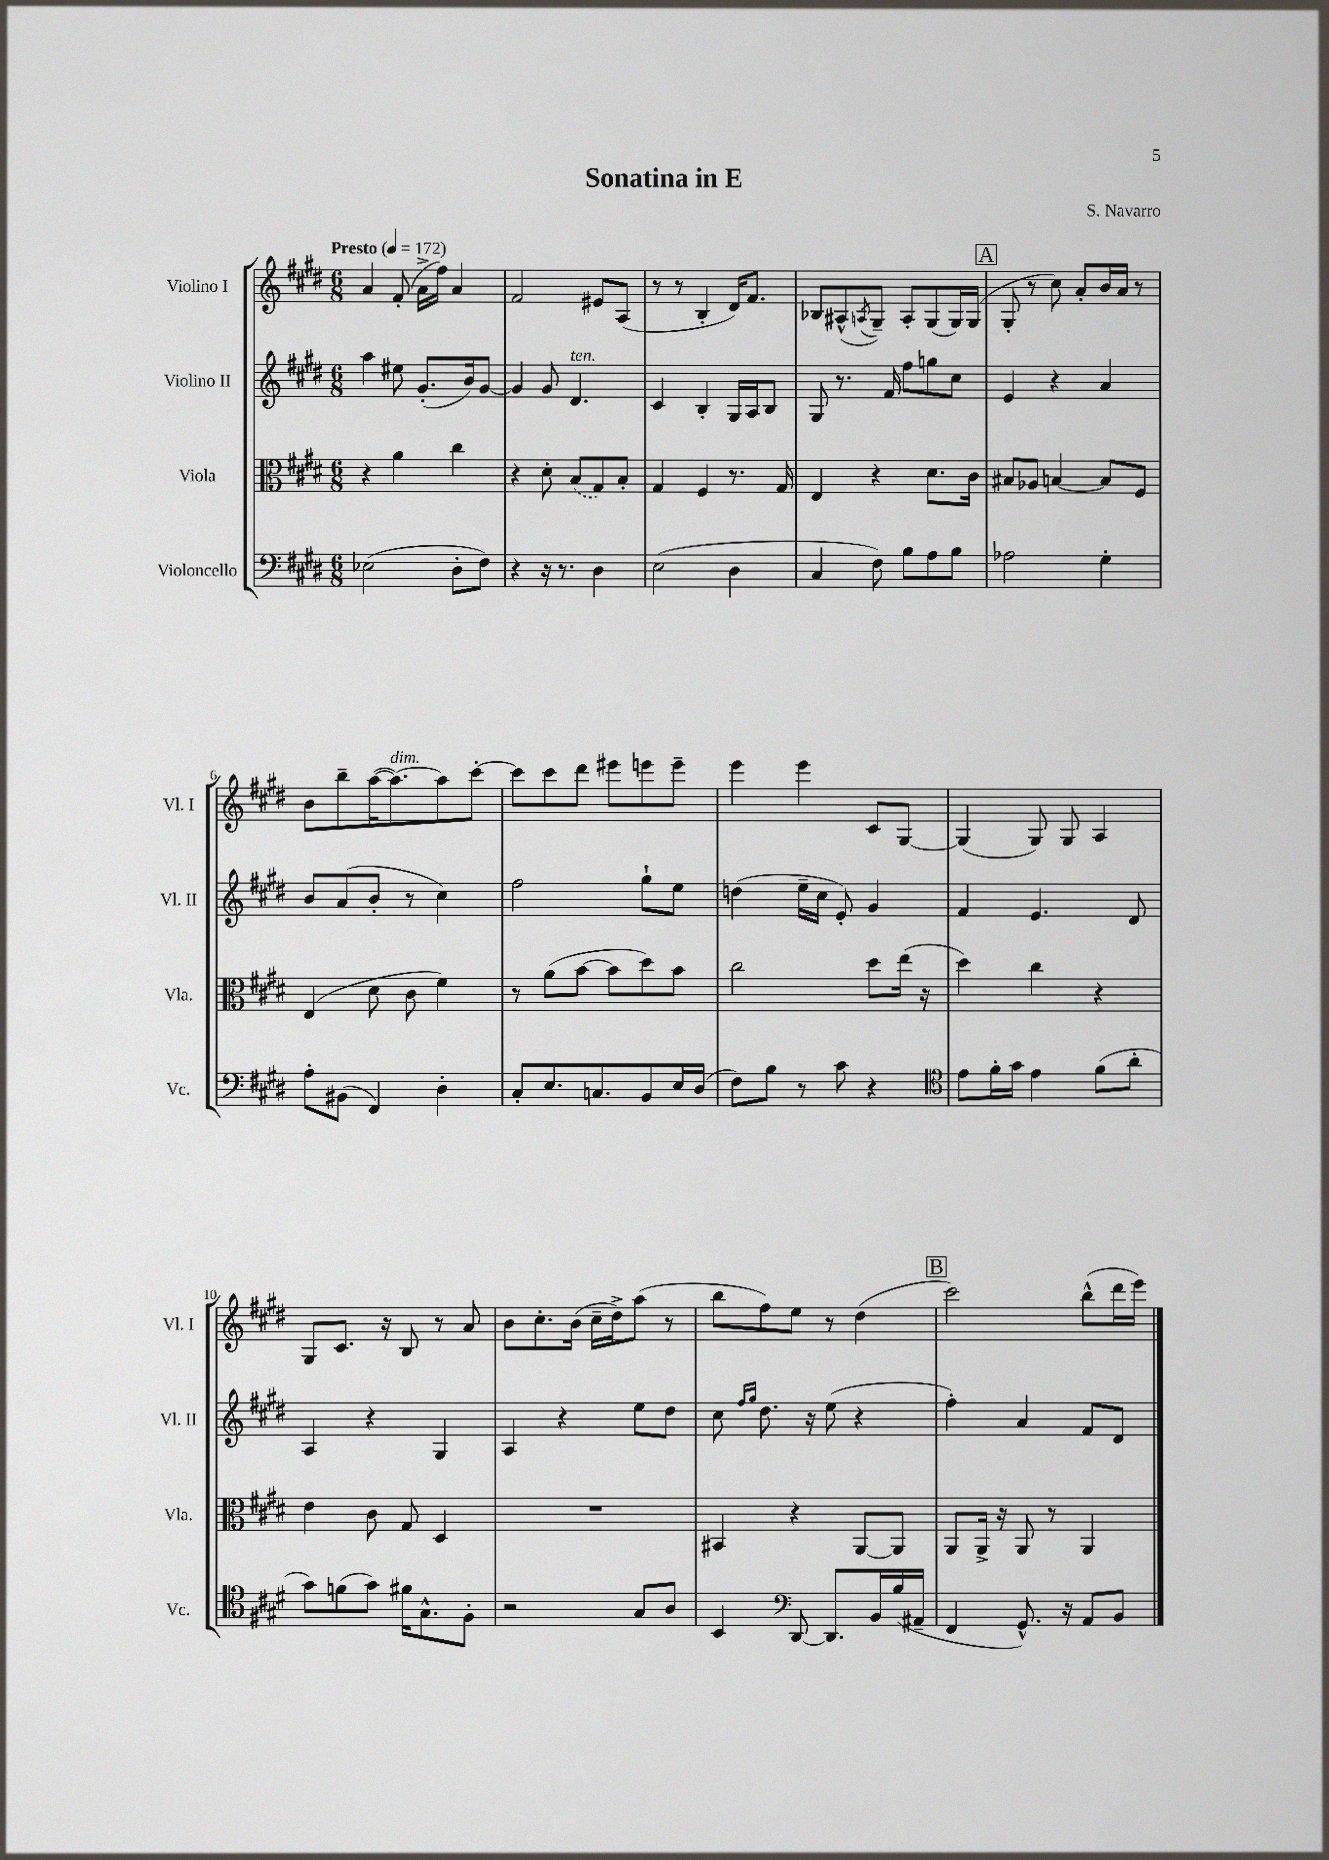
\header { title = "Sonatina in E" composer = "S. Navarro" }
<<
\new StaffGroup <<
\new Staff = "s0" \with { instrumentName = "Violino I" shortInstrumentName = "Vl. I" } {
    \clef treble \key e \major \numericTimeSignature \time 6/8 \tempo "Presto" 4 = 172
    a'4 fis'8-.( a'16-> fis''16) a'4 |
    fis'2 eis'8 a8( |
    r8 r8 b4-. dis'16) fis'8. |
    bes8 ais8-^( \acciaccatura { a8 } gis8--) a8-. gis8( gis16) gis16( |
    \mark \markup { \box "A" } gis8-. r8 cis''8) a'8-. b'16 a'16 r8 |
    b'8 b''8-- a''16~( a''8.~^\markup { \italic "dim." }) a''8 cis'''8~-. |
    cis'''8 cis'''8 dis'''8 eis'''8 e'''8 e'''8-- |
    e'''4 e'''4 cis'8 gis8~ |
    gis4( gis8) gis8 a4 |
    gis8 cis'8. r16 b8 r8 a'8 |
    b'8 cis''8.-. b'16( cis''16-- dis''16->) a''8( r8 |
    b''8 fis''8) e''8 r8 dis''4( |
    \mark \markup { \box "B" } cis'''2) b''8-^( dis'''16 e'''16) \bar "|." |
}
\new Staff = "s1" \with { instrumentName = "Violino II" shortInstrumentName = "Vl. II" } {
    \clef treble \key e \major \numericTimeSignature \time 6/8
    a''4 eis''8 gis'8.-.( b'16) gis'8~ |
    gis'4 gis'8 dis'4.^\markup { \italic "ten." } |
    cis'4 b4-. gis16 a16 b8 |
    gis8 r8. fis'16 fis''8 g''8 cis''8 |
    \mark \markup { \box "A" } e'4 r4 a'4 |
    b'8 a'8( b'8-. r8 cis''4) |
    fis''2 gis''8-! e''8 |
    d''4( e''16-- cis''16 e'8-.) gis'4 |
    fis'4 e'4. dis'8 |
    a4 r4 gis4 |
    a4 r4 e''8 dis''8 |
    cis''8 \grace { fis''16 gis''16 } dis''8. r16 e''8( r4 |
    \mark \markup { \box "B" } fis''4-.) a'4 fis'8 dis'8 \bar "|." |
}
\new Staff = "s2" \with { instrumentName = "Viola" shortInstrumentName = "Vla." } {
    \clef alto \key e \major \numericTimeSignature \time 6/8
    r4 a'4 cis''4 |
    r4 dis'8-. \once \slurDashed b8( gis8) b8-. |
    gis4 fis4 r8. gis16 |
    e4 r4 dis'8. cis'16 |
    \mark \markup { \box "A" } bis8 aes8 b4~ b8 fis8 |
    e4( dis'8 cis'8 fis'4) |
    r8 a'8( b'8~ b'8 dis''8) b'8 |
    cis''2 dis''8 e''16( r16 |
    dis''4) cis''4 r4 |
    e'4 cis'8 gis8 dis4 |
    R2. |
    bis,4 r4 a,8~ a,8 |
    \mark \markup { \box "B" } a,8 a,16-> r16 a,8 r8 a,4 \bar "|." |
}
\new Staff = "s3" \with { instrumentName = "Violoncello" shortInstrumentName = "Vc." } {
    \clef bass \key e \major \numericTimeSignature \time 6/8
    ees2( dis8-. fis8) |
    r4 r16 r8. dis4 |
    e2( dis4 |
    cis4 fis8) b8 a8 b8 |
    \mark \markup { \box "A" } aes2 gis4-. |
    a8-. bis,8( fis,4) dis4-. |
    cis8-. e8. c8. b,8 e16 dis16( |
    fis8) b8 r8 cis'8 r4 |
    \clef tenor e'8 fis'16-. gis'16 e'4 fis'8( a'8-. |
    gis'8) f'8( gis'8) fis'16 gis8.-^ fis8-. |
    r2 gis8 a8 |
    b,4 \clef bass dis,8~ dis,8. b,16 b16( ais,16-- |
    \mark \markup { \box "B" } fis,4 gis,8.-^) r16 a,8 b,8 \bar "|." |
}
>>
>>
